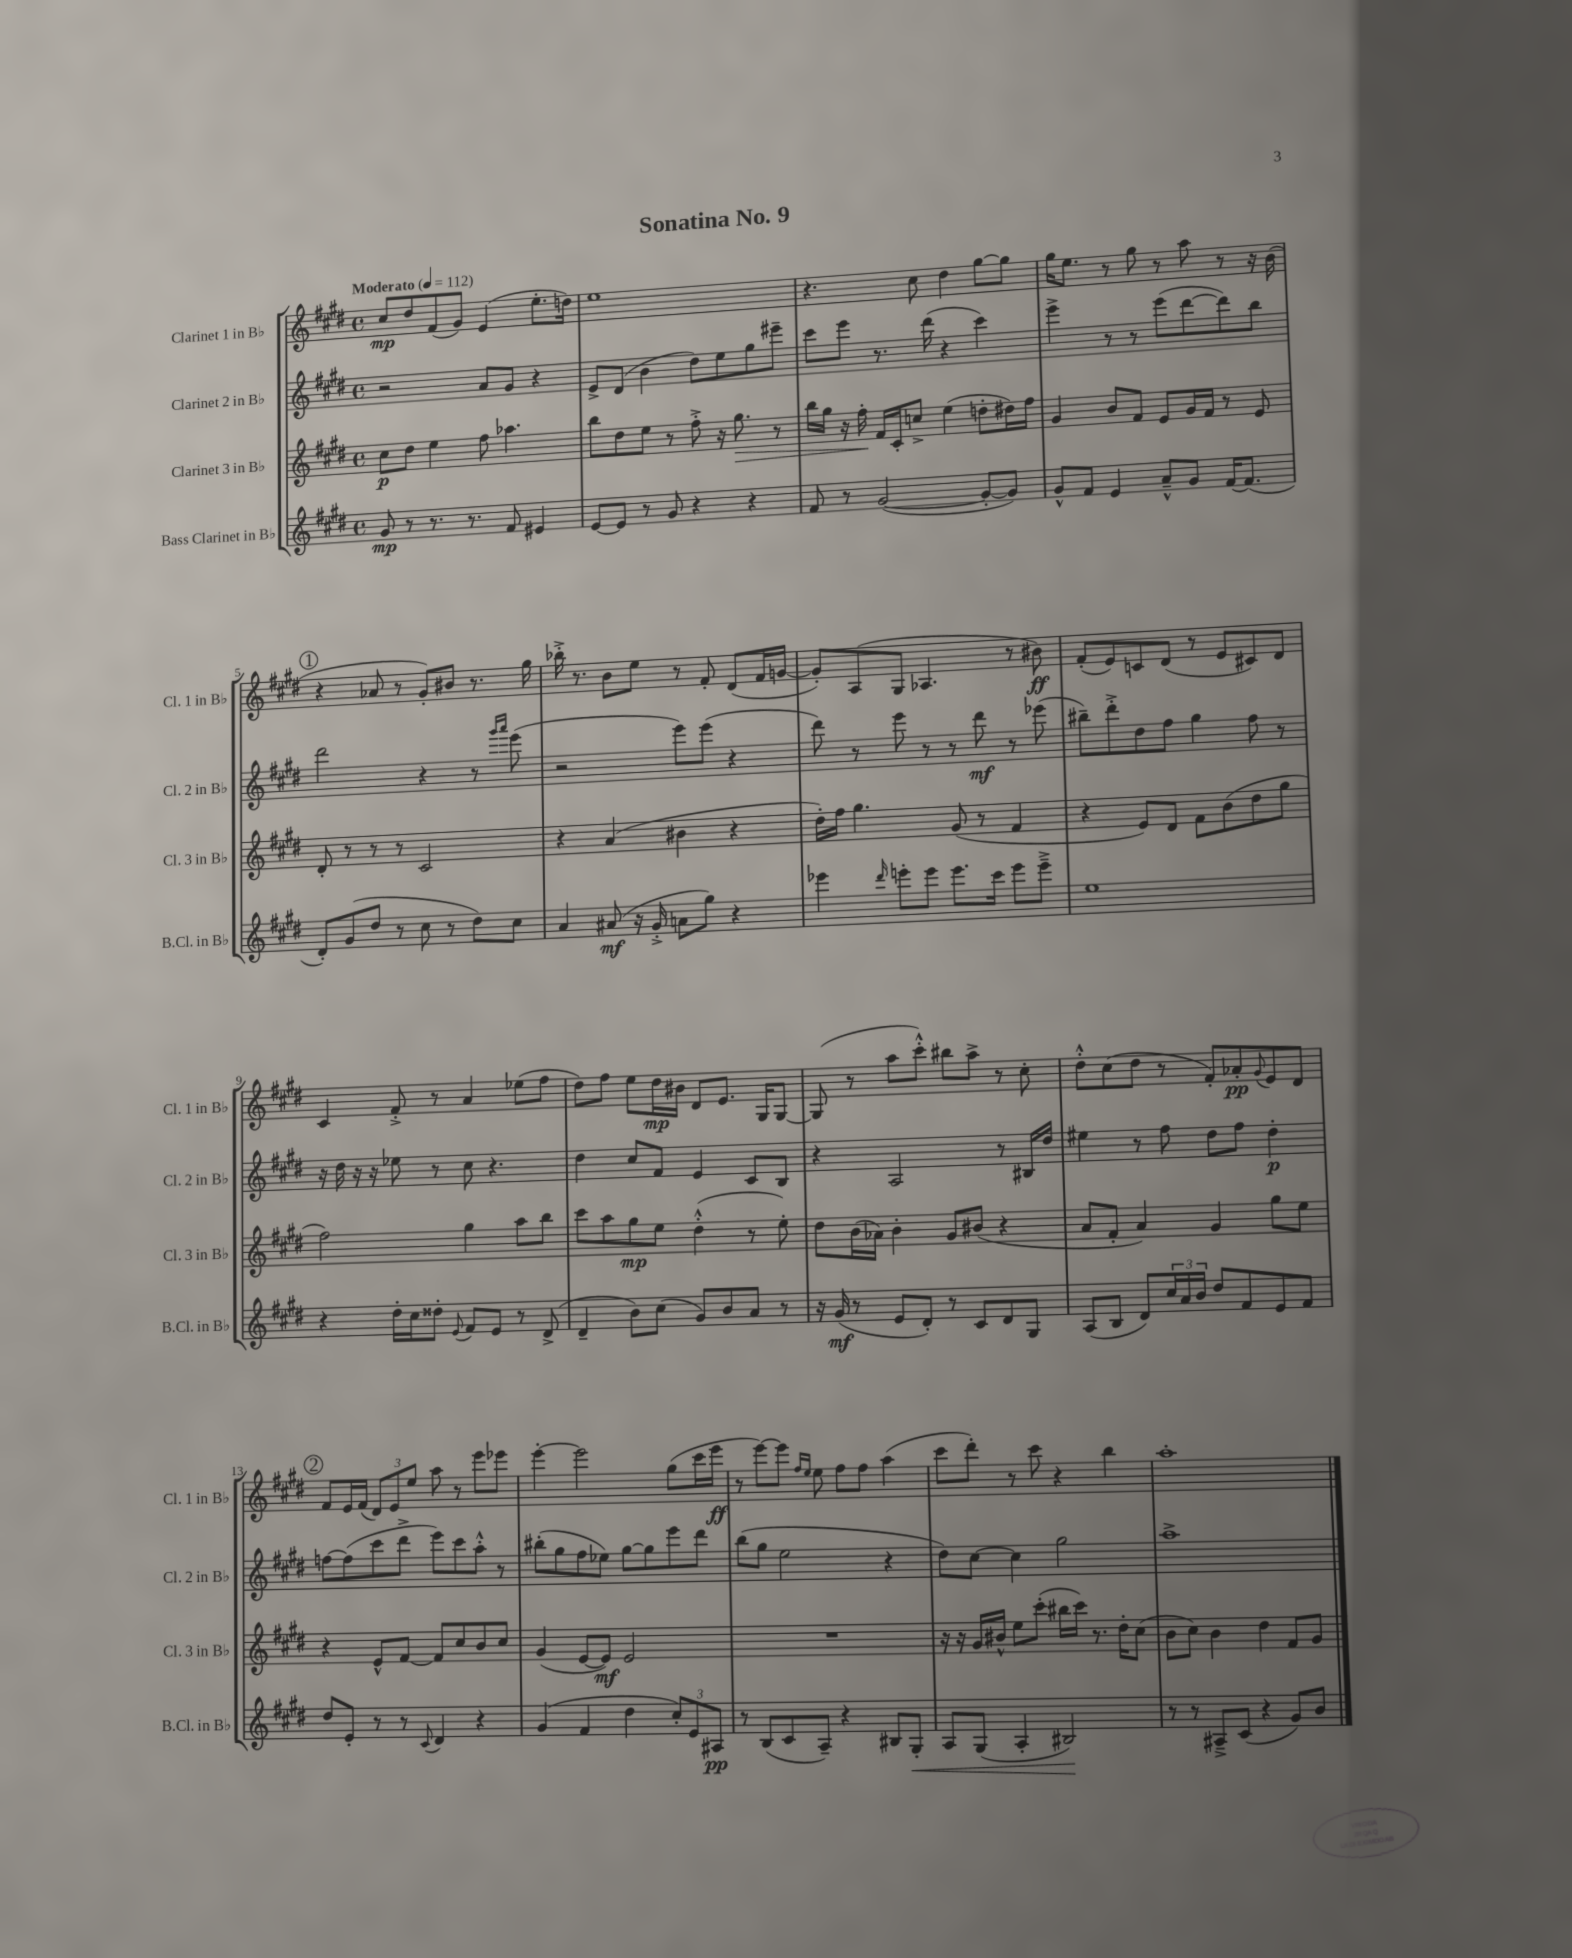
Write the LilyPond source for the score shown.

\header { title = "Sonatina No. 9" }
<<
\new StaffGroup <<
\new Staff = "s0" \with { instrumentName = "Clarinet 1 in Bb" shortInstrumentName = "Cl. 1 in Bb" } {
    \clef treble \key e \major \defaultTimeSignature \time 4/4 \tempo "Moderato" 4 = 112
    cis''8\mp dis''8 fis'8( gis'8) e'4( e''8.-. d''16) |
    e''1 |
    r4. cis''8 dis''4 gis''8~ gis''8 |
    gis''16 e''8. r8 gis''8 r8 a''8 r8 r16 b'16( |
    \mark \markup { \circle "1" } r4 aes'8 r8 gis'8-.) bis'8 r8. gis''16 |
    bes''16-.-> r8. b'8 e''8 r8 fis'8-. dis'8( fis'16 g'16~ |
    g'8-.) a8( gis8 aes4. r8 bis'8\ff) |
    fis'8-.( e'8) c'8 dis'8( r8 e'8 cis'8) dis'8 |
    cis'4 fis'8-.-> r8 a'4 ees''8( fis''8 |
    dis''8) fis''8 e''8 dis''16\mp bis'16 dis'8 e'8. gis16 gis8~ |
    gis8( r8 a''8 cis'''8-.-^) bis''8 a''8-> r8 cis''8-. |
    dis''8-.-^ cis''8( dis''8 r8 fis'8-.) aes'8-.\pp \appoggiatura { gis'8 } e'8 dis'8 |
    \mark \markup { \circle "2" } fis'8 e'16 fis'16( \tuplet 3/2 { dis'8) e'8 e''8 } a''8 r8 e'''8 ees'''8 |
    e'''4~-. e'''2 gis''8( cis'''16 e'''16\ff |
    r8 e'''8~) e'''8 \grace { fis''16 e''16 } e''8 fis''8 fis''8 a''4( |
    cis'''8 dis'''8-.) r8 cis'''8 r4 b''4 |
    a''1-. \bar "|." |
}
\new Staff = "s1" \with { instrumentName = "Clarinet 2 in Bb" shortInstrumentName = "Cl. 2 in Bb" } {
    \clef treble \key e \major \defaultTimeSignature \time 4/4
    r2 a'8 gis'8 r4 |
    e'8-> dis'8( b'4 dis''8) e''8 gis''8 eis'''8-- |
    cis'''8 e'''8 r8. dis'''16( r4 cis'''4) |
    e'''4-> r8 r8 e'''8( dis'''8~ dis'''8) b''8 |
    \mark \markup { \circle "1" } dis'''2 r4 r8 \grace { gis'''16 a'''16 } e'''8( |
    r2 e'''8) e'''8( r4 |
    dis'''8) r8 e'''8 r8 r8 dis'''8\mf r8 ees'''8( |
    bis''8--) dis'''8-.-> dis''8 fis''8 gis''4 fis''8 r8 |
    r16 dis''16 r16 r16 ees''8 r8 cis''8 r4. |
    dis''4 cis''8 fis'8 e'4 cis'8 b8 |
    r4 a2 r8 bis16 dis''16 |
    eis''4 r8 fis''8 dis''8 fis''8 dis''4-.\p |
    \mark \markup { \circle "2" } f''8~ f''8( cis'''8 dis'''8-> e'''8) cis'''8 a''8-.-^ r8 |
    bis''8-.( gis''8 fis''8 ees''8) gis''8~ gis''8 e'''8 dis'''8 |
    b''8( gis''8 e''2 r4 |
    dis''8) cis''8~ cis''4 gis''2 |
    a''1-> \bar "|." |
}
\new Staff = "s2" \with { instrumentName = "Clarinet 3 in Bb" shortInstrumentName = "Cl. 3 in Bb" } {
    \clef treble \key e \major \defaultTimeSignature \time 4/4
    cis''8\p dis''8 e''4 fis''8 aes''4. |
    b''8 dis''8 e''8 r8 fis''8-.-> r16 gis''8.\> r8 |
    b''16 gis''16 r16 fis''16-.\! fis'16 cis'16-. c''8-> e''4( d''8-. dis''16) fis''16 |
    gis'4 b'8 fis'8 e'8 gis'16 fis'16 r8 e'8 |
    \mark \markup { \circle "1" } dis'8-. r8 r8 r8 cis'2 |
    r4 a'4( bis'4 r4 |
    dis''16-.) fis''16 gis''4. gis'8( r8 fis'4 |
    r4 e'8) dis'8 fis'8 b'8( dis''8 gis''8 |
    fis''2) gis''4 a''8 b''8 |
    cis'''8 a''8 gis''8\mp e''8 dis''4-.-^( r8 e''8-.) |
    dis''8 b'16( aes'16) b'4-. gis'8 bis'8( r4 |
    a'8 fis'8-. a'4) gis'4 gis''8 e''8 |
    \mark \markup { \circle "2" } r4 e'8-^ fis'8~ fis'8 cis''8 b'8 cis''8 |
    gis'4( e'8~ e'8\mf) e'2 |
    R1 |
    r16 r16 gis'16 bis'16-^ e''8 cis'''8-.( bis''16 cis'''16) r8. dis''16-. cis''8( |
    b'8 cis''8) b'4 dis''4 fis'8 gis'8 \bar "|." |
}
\new Staff = "s3" \with { instrumentName = "Bass Clarinet in Bb" shortInstrumentName = "B.Cl. in Bb" } {
    \clef treble \key e \major \defaultTimeSignature \time 4/4
    gis'8\mp r8 r8. r8. fis'8 eis'4 |
    e'8~ e'8 r8 gis'8 r4 r4 |
    fis'8 r8 gis'2~( gis'8~-. gis'8) |
    gis'8-^ fis'8 e'4 a'8---^ gis'8 fis'16~ fis'8.( |
    \mark \markup { \circle "1" } dis'8-.) gis'8( dis''8 r8 cis''8 r8 dis''8) cis''8 |
    a'4 ais'8\mf( r16 gis'16-.-> a'8 gis''8) r4 |
    ees'''4 \grace { dis'''16 } e'''8-. e'''8 e'''8. cis'''16 e'''8 e'''8---> |
    e''1 |
    r4 dis''16-. cis''16 disis''8-. \appoggiatura { e'8 } fis'8 e'8 r8 dis'8->( |
    dis'4-- b'8) cis''8( gis'8) b'8 a'8 r8 |
    r16 gis'16\mf( r8 e'8 dis'8-.) r8 cis'8 dis'8 gis8 |
    a8( b8 dis'8) \tuplet 3/2 { cis''16 a'16 b'16 } dis''8 fis'8 e'8 fis'8 |
    \mark \markup { \circle "2" } dis''8 e'8-. r8 r8 \appoggiatura { cis'8 } dis'4 r4 |
    gis'4( fis'4 dis''4 \tuplet 3/2 { cis''8-.) e'8 ais8\pp } |
    r8 b8( cis'8 a8--) r4 bis8 gis8-.\< |
    a8 gis8( a4-. bis2\!) |
    r8 r8 ais8---> cis'8( r4 gis'8) b'8 \bar "|." |
}
>>
>>
